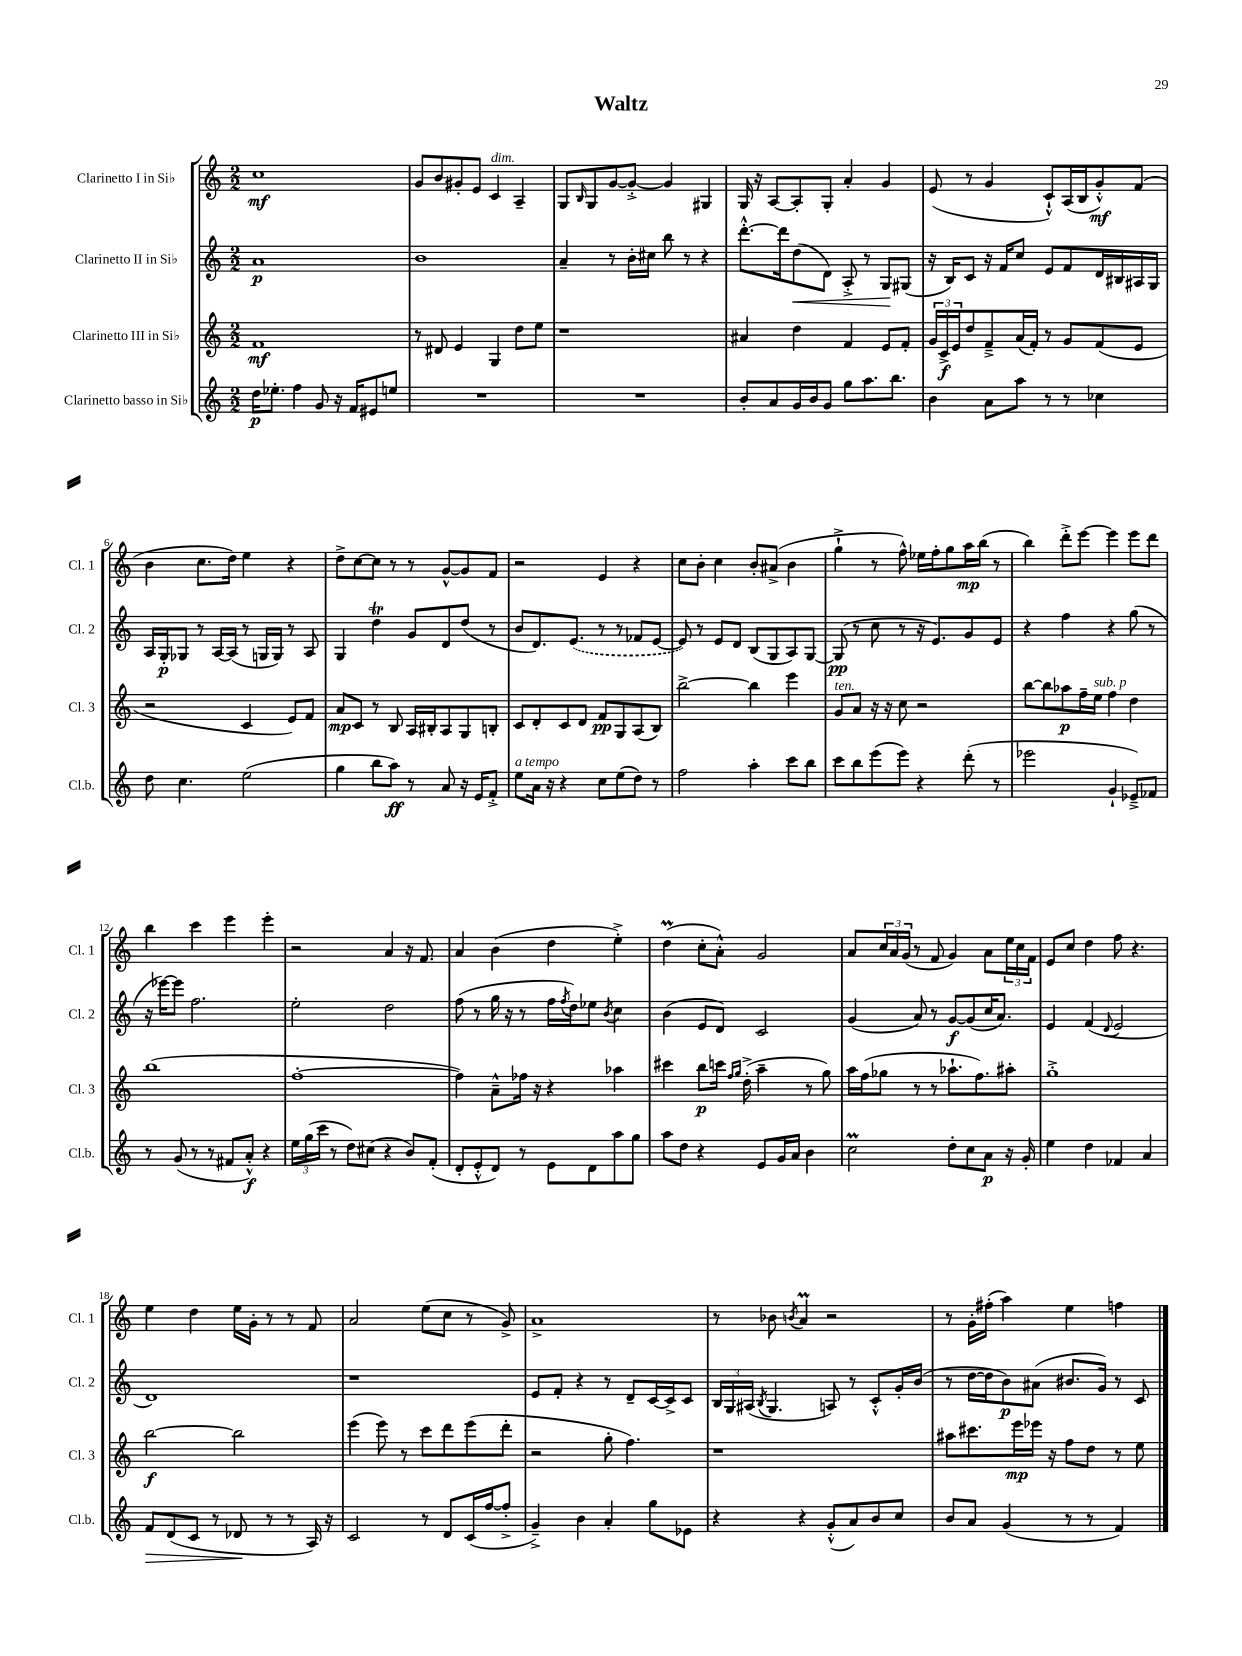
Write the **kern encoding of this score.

**kern	**kern	**kern	**kern
*staff4	*staff3	*staff2	*staff1
*clefG2	*clefG2	*clefG2	*clefG2
*k[]	*k[]	*k[]	*k[]
*M2/2	*M2/2	*M2/2	*M2/2
16dd	1f	1a	1cc
8.ee-'	.	.	.
4ff	.	.	.
8g	.	.	.
16r	.	.	.
16f	.	.	.
8e#	.	.	.
8ee	.	.	.
=	=	=	=
1r	8r	1b	8g
.	8d#	.	8b
.	4e	.	8g#'
.	.	.	8e
.	4G	.	4c
.	8dd	.	4A~
.	8ee	.	.
=	=	=	=
1r	1r	4a~	8G
.	.	.	16qqB
.	.	.	8G
.	.	8r	[8g
.	.	16b'	8g'^_
.	.	16cc#	.
.	.	8bb	4g]
.	.	8r	.
.	.	4r	4G#
=	=	=	=
8b'	4a#	[8.ddd'^^	16G
.	.	.	16r
8a	.	.	[8A
.	.	16ddd]	.
16g	4dd	(8dd	8A']
16b	.	.	.
8g	.	8d)	8G'
8gg	4f	8A'^	4a'
8.aa	.	8r	.
.	8e	8G	4g
8.bb	.	.	.
.	8f'	(8G#	.
=	=	=	=
4b	24g	16r	(8e
.	24c^	.	.
.	.	16B)	.
.	24e	.	.
.	8dd	8c	8r
8a	8f~^	16r	4g
.	.	16f	.
8aa	(16a	8cc	.
.	16f')	.	.
8r	8r	8e	8c`^^)
8r	8g	8f	(16A
.	.	.	16B
4cc-	(8f	16d	8g'^^)
.	.	16B#	.
.	8e	16A#	(8f
.	.	16G	.
=	=	=	=
8dd	2r	16A	4b
.	.	16G'	.
4.cc	.	8G-	.
.	.	8r	8.cc
.	.	[16A	.
.	.	(16A]	16dd)
(2ee	4c	8r	4ee
.	.	16G	.
.	.	16G)	.
.	8e)	8r	4r
.	8f	8A	.
=	=	=	=
4gg	8a	4G	8dd^
.	8c	.	[8cc
8bb	8r	4dd	8cc]
8aa)	8B	.	8r
8r	16A	8g	8r
.	16B#'	.	.
8a	8A	8d	[8g^^
16r	8G	(8dd	8g]
16e	.	.	.
8f'^	8B'	8r	8f
=	=	=	=
8ee	8c	8b	2r
16a	8d'	8.d)	.
16r	.	.	.
4r	8c	.	.
.	.	(8.e	.
.	8d	.	.
8cc	8f	8r	4e
(8ee	8G	8r	.
8dd)	(8A	8f-	4r
8r	8B)	[8e	.
=	=	=	=
2ff	[2bb^	8e])	8cc
.	.	8r	8b'
.	.	8e	4cc
.	.	8d	.
4aa'	4bb]	(8B	8b'
.	.	8G	(8a#^
8ccc	4eee	8A)	4b
8bb	.	[8G	.
=	=	=	=
8ccc	8g	(8G]	4gg`^
8bb	8a	8r	.
(8eee	16r	8cc	8r
.	16r	.	.
8eee)	8cc	8r	8ff^^)
4r	2r	16r	16ee-
.	.	8.e)	16ff'
.	.	.	8gg
(8ddd'	.	8g	16aa
.	.	.	(16bb
8r	.	8e	8r
=	=	=	=
2eee-	[8bb	4r	4bb)
.	8bb]	.	.
.	8aa-	4ff	8ddd'^
.	16ff~	.	[8eee
.	16ee	.	.
4g`	4ff	4r	4eee]
8e-~^)	4dd	(8gg	8eee
8f-	.	8r	8ddd
=	=	=	=
8r	(1bb	16r	4bb
.	.	[16eee-)	.
(8g	.	8eee-]	.
8r	.	2.ff	4ccc
8r	.	.	.
8f#	.	.	4eee
8a'^^)	.	.	.
4r	.	.	4eee'
=	=	=	=
24ee	[1ff'	2ee'	2r
(24gg	.	.	.
24ccc	.	.	.
8r	.	.	.
8dd)	.	.	.
(8cc#	.	.	.
4r	.	2dd	4a
8b)	.	.	16r
.	.	.	8.f
(8f'	.	.	.
=	=	=	=
8d'	4ff])	(8ff	4a
8e'^^	.	8r	.
8d)	8a~^^	16gg	(4b
.	.	16r	.
8r	16ff-	8r	.
.	16r	.	.
8e	4r	16ff	4dd
.	.	8qff	.
.	.	16dd)	.
8d	.	8ee-	.
.	.	8qb	.
8aa	4aa-	4cc	4ee'^)
8gg	.	.	.
=	=	=	=
8aa	4ccc#	(4b	(4dd
8dd	.	.	.
4r	8bb	8e	8cc'
.	16ccc	8d)	8a'^^)
.	16qqff	.	.
.	16qqgg	.	.
.	(16dd'^	.	.
8e	4aa~	2c	2g
16g	.	.	.
16a	.	.	.
4b	8r	.	.
.	8gg)	.	.
=	=	=	=
2cc	16aa	(4g	8a
.	(16ff	.	.
.	8gg-	.	24cc
.	.	.	24a
.	.	.	(24g
.	8r	8a)	8r
.	8r	8r	8f
8dd'	8.aa-`	[8g	4g)
8cc	.	(8g]	.
.	8.ff)	.	.
8a	.	16cc	8a
.	.	8.a)	.
16r	8aa#'	.	24ee
.	.	.	24cc
16g'	.	.	.
.	.	.	24f
=	=	=	=
4ee	1gg'^	4e	8e
.	.	.	8cc
4dd	.	(4f	4dd
.	.	8qqd	.
4f-	.	2e	8ff
.	.	.	4.r
4a	.	.	.
=	=	=	=
8f	[2bb	1d)	4ee
(8d	.	.	.
8c	.	.	4dd
8r	.	.	.
8d-	2bb]	.	16ee
.	.	.	16g'
8r	.	.	8r
8r	.	.	8r
16A)	.	.	8f
16r	.	.	.
=	=	=	=
2c	(4eee	1r	2a
.	8eee)	.	.
.	8r	.	.
8r	8ccc	.	(8ee
8d	8ddd	.	8cc
(16c	(8eee	.	8r
[16ff	.	.	.
8ff'^]	8ddd'	.	8g^)
=	=	=	=
4g~^)	2r	8e	1a^
.	.	8f'	.
4b	.	4r	.
4a'	8gg'	8r	.
.	4.ff)	8d~	.
8gg	.	[16c	.
.	.	16c^]	.
8e-	.	8c	.
=	=	=	=
4r	1r	24B	8r
.	.	24G	.
.	.	(24A#	.
.	.	8qB	.
.	.	4.G	8b-
.	.	.	8qb
4r	.	.	4a
(8g'^^	.	8A)	2r
8a)	.	8r	.
8b	.	8c'^^	.
8cc	.	16g'	.
.	.	(16b	.
=	=	=	=
8b	8aa#	8r	8r
8a	8.ccc#	[16dd	16g'
.	.	16dd]	(16ff#'
(4g	.	8b)	4aa)
.	16eee	.	.
.	16eee-	(8a#	.
.	16r	.	.
8r	8ff	8.b#	4ee
8r	8dd	.	.
.	.	16g)	.
4f)	8r	8r	4ff
.	8ee	8c	.
==	==	==	==
*-	*-	*-	*-
